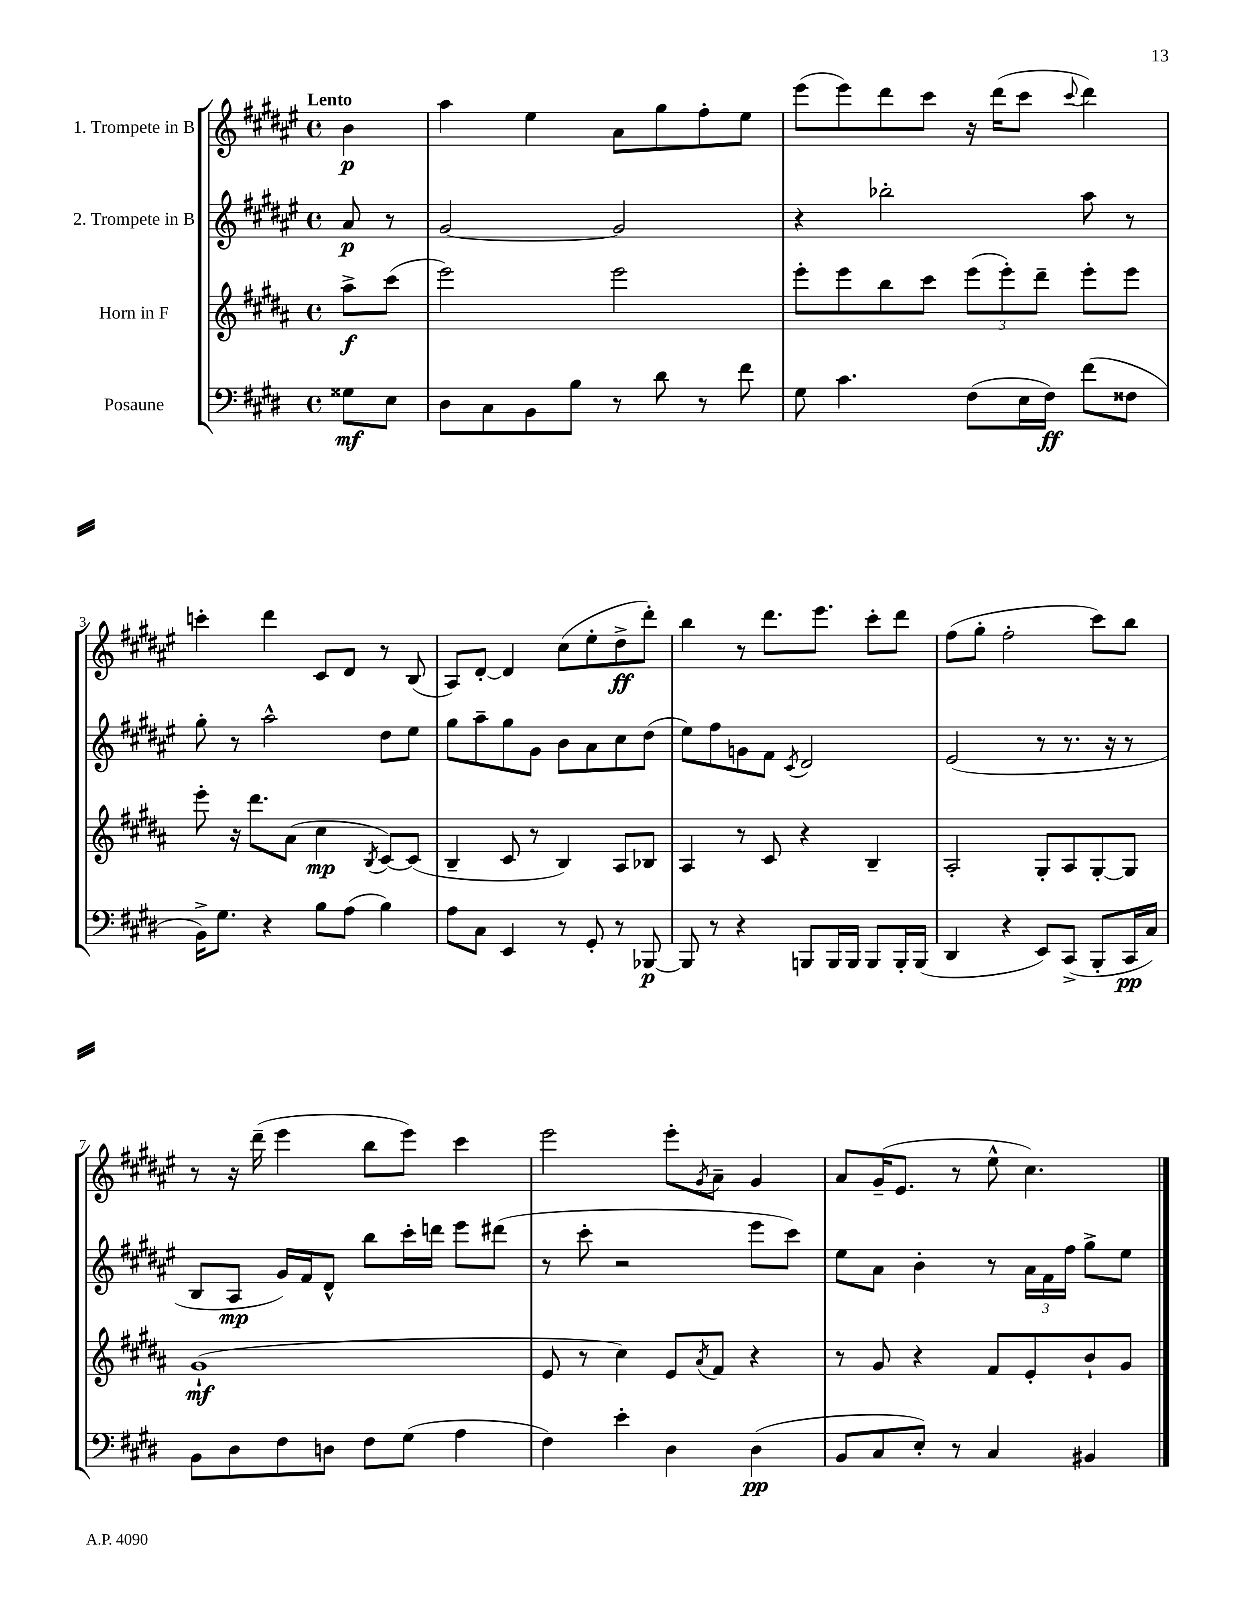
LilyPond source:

<<
\new StaffGroup <<
\new Staff = "s0" \with { instrumentName = "1. Trompete in B" } {
    \clef treble \key fis \major \defaultTimeSignature \time 4/4 \partial 4 \tempo "Lento"
    b'4\p |
    ais''4 eis''4 ais'8 gis''8 fis''8-. eis''8 |
    eis'''8( eis'''8) dis'''8 cis'''8 r16 dis'''16( cis'''8 \appoggiatura { cis'''8 } dis'''4) |
    c'''4-. dis'''4 cis'8 dis'8 r8 b8( |
    ais8) dis'8~-. dis'4 cis''8( eis''8-. dis''8->\ff dis'''8-.) |
    b''4 r8 dis'''8. eis'''8. cis'''8-. dis'''8 |
    fis''8( gis''8-. fis''2-. cis'''8) b''8 |
    r8 r16 dis'''16--( eis'''4 b''8 eis'''8) cis'''4 |
    eis'''2 eis'''8-. \acciaccatura { gis'8 } ais'8-- gis'4 |
    ais'8 gis'16--( eis'8. r8 eis''8-^ cis''4.) \bar "|." |
}
\new Staff = "s1" \with { instrumentName = "2. Trompete in B" } {
    \clef treble \key fis \major \defaultTimeSignature \time 4/4 \partial 4
    ais'8\p r8 |
    gis'2~ gis'2 |
    r4 bes''2-. ais''8 r8 |
    gis''8-. r8 ais''2-^ dis''8 eis''8 |
    gis''8 ais''8-- gis''8 gis'8 b'8 ais'8 cis''8 dis''8( |
    eis''8) fis''8 g'8 fis'8 \acciaccatura { cis'8 } dis'2 |
    eis'2( r8 r8. r16 r8 |
    b8 ais8\mp gis'16) fis'16 dis'8-^ b''8 cis'''16-. d'''16 eis'''8 dis'''8( |
    r8 cis'''8-. r2 eis'''8 cis'''8) |
    eis''8 ais'8 b'4-. r8 \tuplet 3/2 { ais'16 fis'16 fis''16 } gis''8-> eis''8 \bar "|." |
}
\new Staff = "s2" \with { instrumentName = "Horn in F" } {
    \clef treble \key b \major \defaultTimeSignature \time 4/4 \partial 4
    ais''8->\f cis'''8( |
    e'''2) e'''2 |
    e'''8-. e'''8 b''8 cis'''8 \tuplet 3/2 { e'''8( e'''8-.) dis'''8-- } e'''8-. e'''8 |
    e'''8-. r16 dis'''8. ais'8( cis''4\mp \acciaccatura { b8 } cis'8~) cis'8( |
    b4-- cis'8 r8 b4) ais8 bes8 |
    ais4 r8 cis'8 r4 b4-- |
    ais2-. gis8-. ais8 gis8~-. gis8 |
    gis'1-!\mf( |
    e'8 r8 cis''4) e'8 \acciaccatura { ais'8 } fis'8 r4 |
    r8 gis'8 r4 fis'8 e'8-. b'8-! gis'8 \bar "|." |
}
\new Staff = "s3" \with { instrumentName = "Posaune" } {
    \clef bass \key e \major \defaultTimeSignature \time 4/4 \partial 4
    gisis8\mf e8 |
    dis8 cis8 b,8 b8 r8 dis'8 r8 fis'8 |
    gis8 cis'4. fis8( e16 fis16\ff) fis'8( fisis8 |
    b,16->) gis8. r4 b8 a8( b4) |
    a8 cis8 e,4 r8 gis,8-. r8 bes,,8~\p |
    bes,,8 r8 r4 b,,8 b,,16 b,,16 b,,8 b,,16-. b,,16( |
    dis,4 r4 e,8) cis,8->( b,,8-. cis,16\pp cis16) |
    b,8 dis8 fis8 d8 fis8 gis8( a4 |
    fis4) e'4-. dis4 dis4\pp( |
    b,8 cis8 e8-.) r8 cis4 bis,4 \bar "|." |
}
>>
>>
